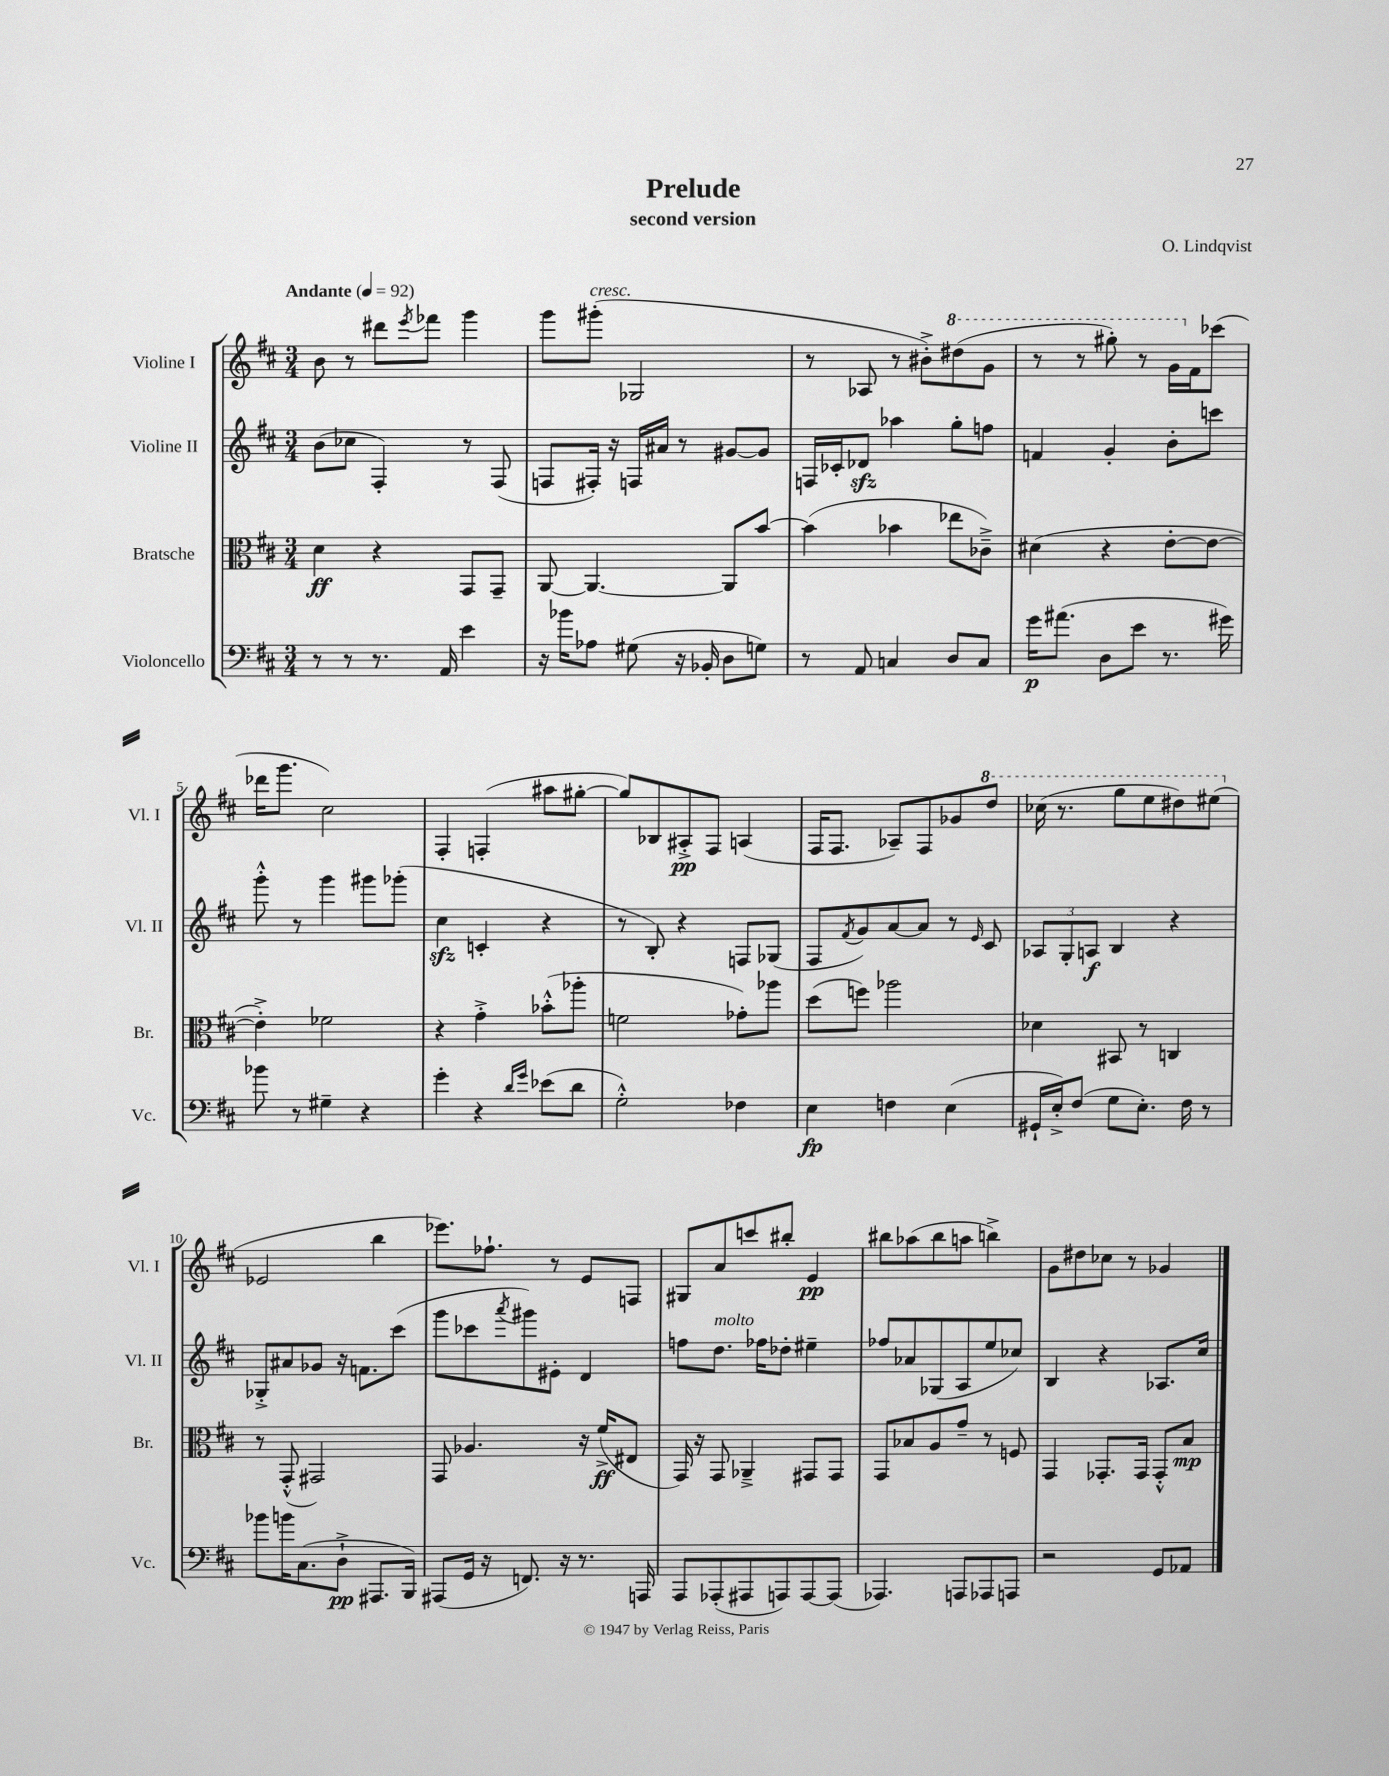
\header { title = "Prelude" composer = "O. Lindqvist" subtitle = "second version" }
<<
\new StaffGroup <<
\new Staff = "s0" \with { instrumentName = "Violine I" shortInstrumentName = "Vl. I" } {
    \clef treble \key d \major \numericTimeSignature \time 3/4 \tempo "Andante" 4 = 92
    b'8 r8 dis'''8 \acciaccatura { e'''8 } fes'''8 g'''4 |
    g'''8 gis'''8-.^\markup { \italic "cresc." }( ges2 |
    r8 aes8 r8 bis'8-.->) \ottava #1 dis'''8( g''8 |
    r8 r8 gis'''8-.) r8 g''16 \ottava #0 fis'16 ces'''8( |
    des'''16 g'''8. cis''2) |
    fis4-. f4-.( ais''8 gis''8~-. |
    gis''8) bes8 ais8-.->\pp fis8 a4( |
    fis16 fis8. aes8--) fis8 ges'8 \ottava #1 d'''8 |
    ces'''16( r8. g'''8 e'''8 dis'''8) eis'''8( \ottava #0 |
    ees'2 b''4 |
    ees'''8.) fes''8.-! r8 e'8 f8 |
    gis8 a'8 c'''8 bis''8-. e'4\pp |
    bis''8 aes''8( bis''8 a''8 b''4->) |
    g'8 dis''8 ces''8 r8 ges'4 \bar "|." |
}
\new Staff = "s1" \with { instrumentName = "Violine II" shortInstrumentName = "Vl. II" } {
    \clef treble \key d \major \numericTimeSignature \time 3/4
    b'8( ces''8 fis4-.) r8 fis8( |
    f8 fis16-.) r16 f16 ais'16 r8 gis'8~ gis'8 |
    f16 ces'16-. des'8\sfz aes''4 g''8-. f''8 |
    f'4 g'4-. b'8-. c'''8 |
    g'''8-.-^ r8 g'''4 gis'''8 ges'''8-.( |
    cis''4\sfz c'4-. r4 |
    r8 b8-.) r4 f8 ges8( |
    fis8 \acciaccatura { fis'8 } g'8) a'8~ a'8 r8 \grace { e'16 } cis'8 |
    \tuplet 3/2 { aes8 g8-. a8\f } b4 r4 |
    ges8-.-> ais'8 ges'8 r16 f'8. cis'''8( |
    g'''8 ces'''8 \acciaccatura { a'''8 } gis'''8) eis'8-. d'4 |
    f''8 d''8.^\markup { \italic "molto" } fes''16 des''8-. eis''4-- |
    fes''8 aes'8 ges8( a8 e''8 ces''8) |
    b4 r4 aes8. cis''16 \bar "|." |
}
\new Staff = "s2" \with { instrumentName = "Bratsche" shortInstrumentName = "Br." } {
    \clef alto \key d \major \numericTimeSignature \time 3/4
    d'4\ff r4 g,8 g,8-- |
    a,8~ a,4.~ a,8 b'8~ |
    b'4( bes'4 ees''8 ces'8--->) |
    dis'4( r4 e'8~-. e'8~ |
    e'4-.->) fes'2 |
    r4 g'4-.-> bes'8-.-^( aes''8-. |
    f'2 ges'8-.) aes''8 |
    d''8( f''8) aes''2 |
    des'4 bis,8 r8 c4 |
    r8 g,8-.-^( gis,2) |
    g,8 aes4. r16 fis'16->\ff( eis8 |
    g,16) r16 g,8 aes,4---> gis,8 gis,8 |
    g,8 bes8 a8 g'8-- r8 f8 |
    g,4 ges,8.-. ges,16 ges,8-.-^ b8\mp \bar "|." |
}
\new Staff = "s3" \with { instrumentName = "Violoncello" shortInstrumentName = "Vc." } {
    \clef bass \key d \major \numericTimeSignature \time 3/4
    r8 r8 r8. a,16 e'4 |
    r16 bes'16 aes8 gis8( r16 bes,16-. d8 g8) |
    r8 a,8 c4 d8 c8 |
    g'16\p ais'8.( d8 e'8 r8. gis'16) |
    bes'8 r8 gis4-- r4 |
    g'4-. r4 \grace { d'16 g'16 } ees'8( d'8 |
    g2-.-^) fes4 |
    e4\fp f4 e4( |
    gis,16-! e16-.->) fis8( g8 e8.-.) fis16 r8 |
    bes'8 b'16 cis8.( d8-!->\pp ais,,8. b,,16) |
    ais,,8( g,16 r16 f,8.) r16 r8. a,,16 |
    a,,8 aes,,8-.( ais,,8 a,,8) a,,8~ a,,8( |
    aes,,4.) a,,8 aes,,8 a,,8 |
    r2 g,8 aes,8 \bar "|." |
}
>>
>>
